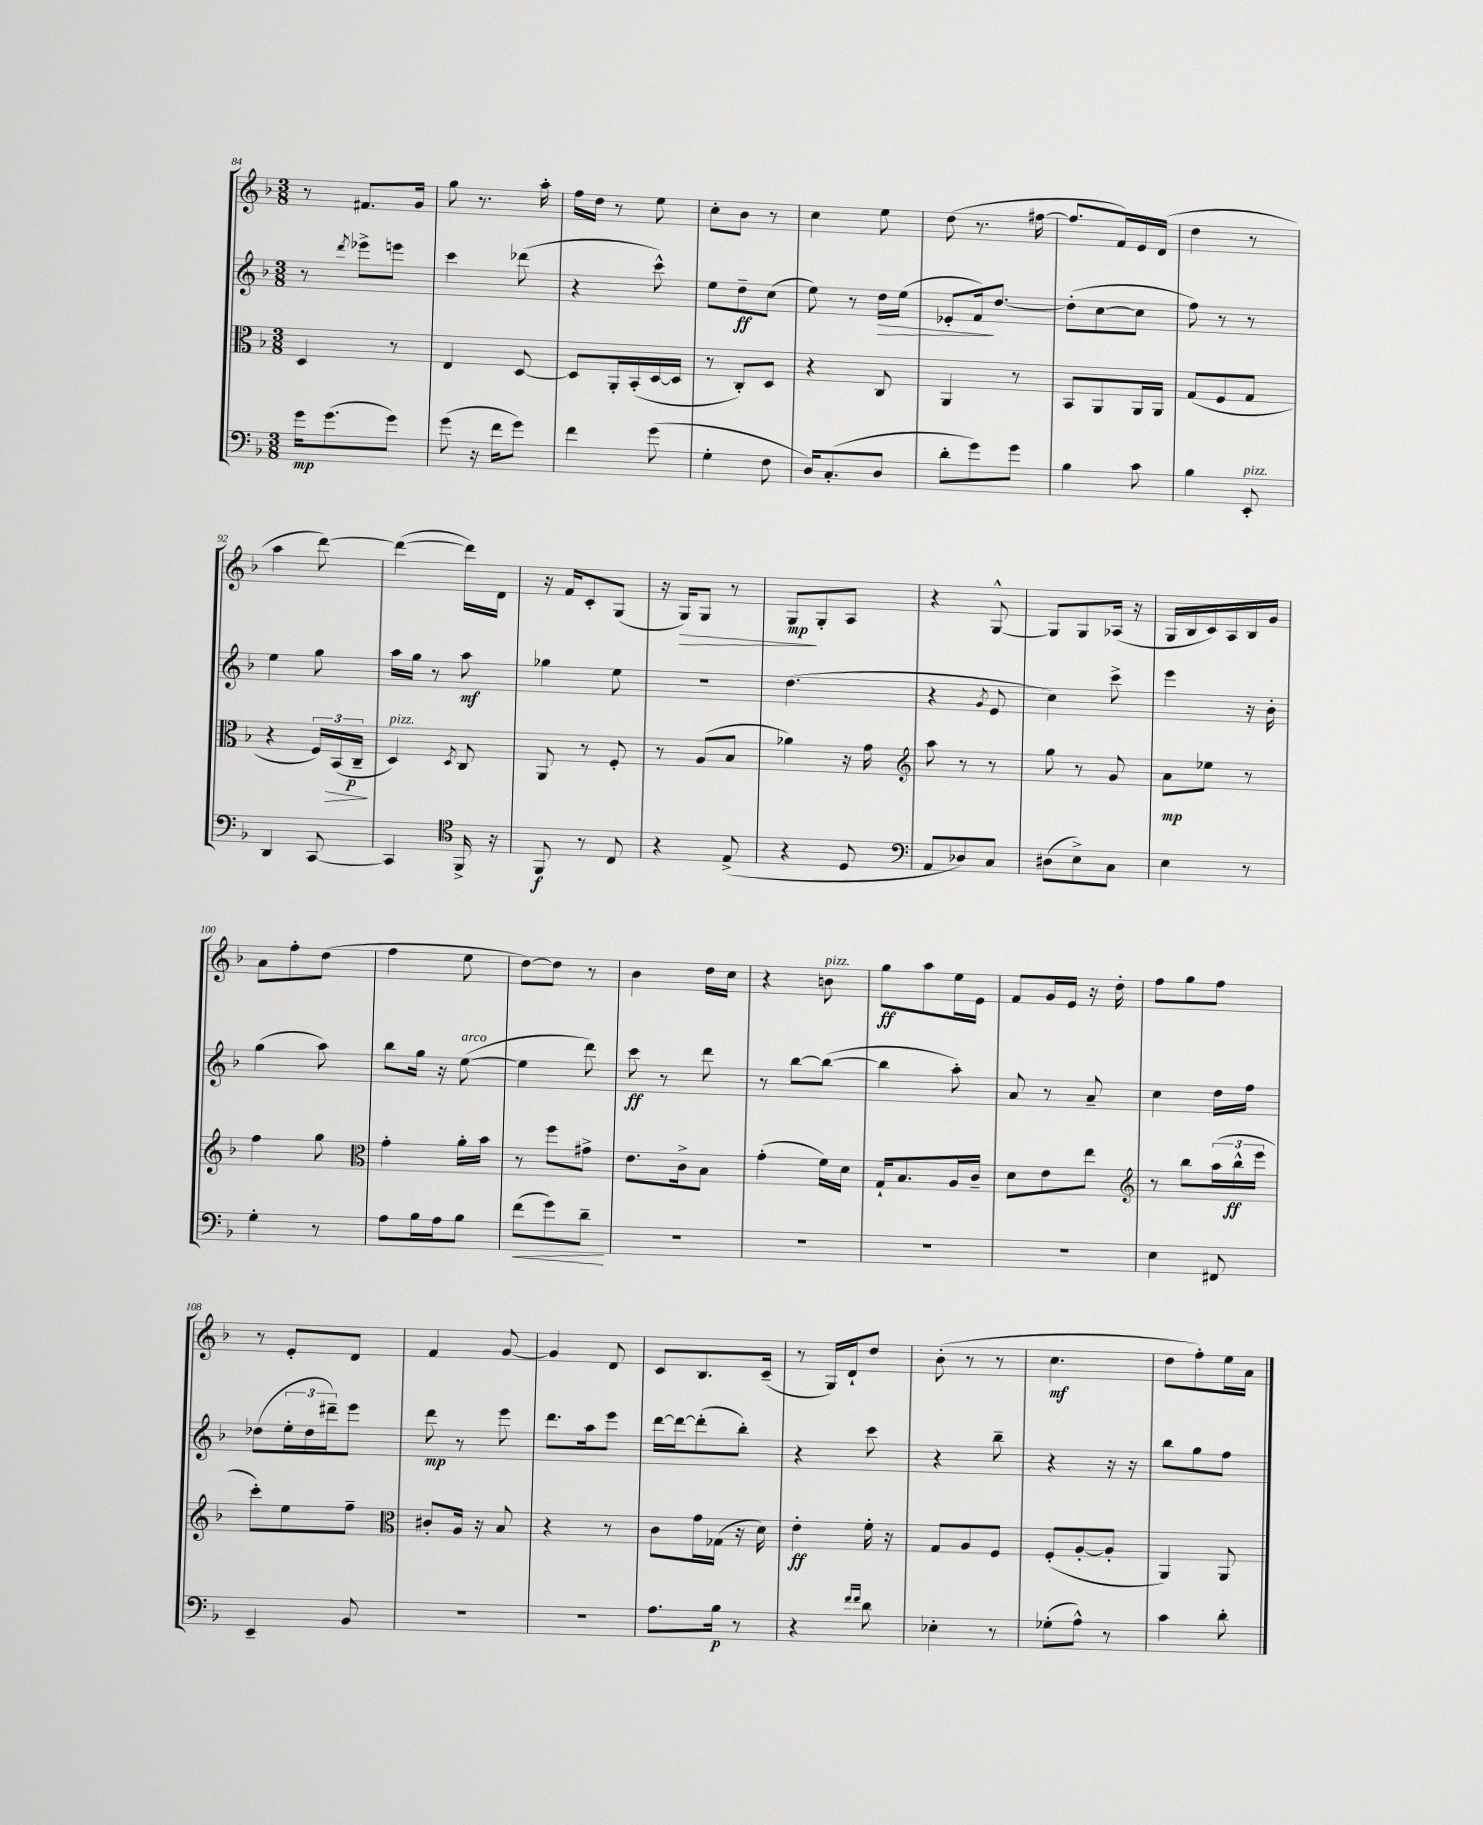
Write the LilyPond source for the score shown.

<<
\new StaffGroup <<
\new Staff = "s0" {
    \clef treble \key f \major \numericTimeSignature \time 3/8
    r8 fis'8. g'16 |
    g''8 r8. a''16-. |
    f''16 d''16 r8 e''8 |
    c''8-. bes'8 r8 |
    c''4 e''8 |
    d''8( r8. fis''16~ |
    fis''8. f'16) e'16 d'16( |
    d''4 r8 |
    a''4 d'''8~) |
    d'''4~( d'''16) d'16 |
    r16 f'16 c'8-. g8( |
    r16 g16\>) g8 r8 |
    g8\mp\! g8-. a8 |
    r4 g8~-^ |
    g8 g8 aes16( r16 |
    g16 bes16 c'16) a16 bes16 g'16 |
    a'8 f''8-. d''8( |
    f''4 e''8 |
    d''8~) d''8 r8 |
    bes'4 d''16 c''16 |
    r4 b'8^\markup { \italic "pizz." } |
    g''8\ff a''8 e''16 e'16 |
    f'8 g'16 e'16 r16 d''16-. |
    f''8 g''8 f''8 |
    r8 e'8-. d'8 |
    f'4 g'8~ |
    g'4 d'8 |
    c'8 bes8. c'16--( |
    r8 g16) d'16-! d''8 |
    bes'8-.( r8 r8 |
    c''4.\mf |
    d''8 f''8-.) e''16 a'16 \bar "|." |
}
\new Staff = "s1" {
    \clef treble \key f \major \numericTimeSignature \time 3/8
    r8 \acciaccatura { d'''8 } ees'''8-> e'''8 |
    c'''4 des'''8( |
    r4 c'''8-^) |
    e''8 d''8--\ff c''8( |
    e''8) r8 d''16\> e''16( |
    ees'8-. f'16\!) d''8.~ |
    d''8-.( c''8~ c''8 |
    f''8) r8 r8 |
    e''4 g''8 |
    a''16 g''16 r8 a''8\mf |
    ges''4 e''8 |
    R4. |
    d''4.( |
    r4 \acciaccatura { g'8 } e'8 |
    c''4) c'''8-> |
    e'''4 r16 bes'16-. |
    g''4( a''8) |
    bes''8 g''16 r16 e''8~^\markup { \italic "arco" }( |
    e''4 d'''8) |
    c'''8\ff r8 d'''8 |
    r8 bes''8~ bes''8~( |
    bes''4 a''8-.) |
    a'8 r8 a'8-- |
    c''4 d''16 f''16 |
    des''8( \tuplet 3/2 { e''16-. des''16 dis'''16--) } e'''8 |
    d'''8\mp r8 e'''8 |
    d'''8. a''16 e'''8 |
    d'''16~ d'''16~ d'''8-.( bes''8-.) |
    r4 c'''8 |
    r4 bes''8-- |
    r4 r16 r16 |
    bes''8 g''8 f''8 \bar "|." |
}
\new Staff = "s2" {
    \clef alto \key f \major \numericTimeSignature \time 3/8
    d4 r8 |
    e4 d8~ |
    d8 a,16-. bes,16-.( d16~ d16 |
    r8 c8-.) d8 |
    r4 c8 |
    a,4 r8 |
    bes,8 a,8 a,16 a,16 |
    g8( f8 g8 |
    r4 \tuplet 3/2 { f16) bes,16\>( c16--\p\! } |
    d4^\markup { \italic "pizz." }) \acciaccatura { d8 } c8 |
    a,8 r8 f8-. |
    r8 a8( bes8 |
    aes'4) r16 g'16 |
    \clef treble a''8 r8 r8 |
    g''8 r8 g'8 |
    a'8\mp ees''8 r8 |
    f''4 g''8 |
    \clef alto g'4-. a'16-. bes'16 |
    r8 f''8 gis'8-> |
    e'8. c'16-> bes8 |
    g'4-.( f'16) d'16 |
    g16-! bes8. a16 c'16-- |
    d'8 e'8 e''8 |
    \clef treble r8 bes''8 \tuplet 3/2 { a''16( bes''16-^\ff e'''16 } |
    c'''8-.) e''8 f''8-- |
    \clef alto cis'8-. a16 r16 bes8 |
    r4 r8 |
    c'8 g'16 ges16( r16 d'16) |
    e'4-.\ff f'16-. r16 |
    g8 a8 f8 |
    f8-.( a8~-. a8-. |
    a,4) a,8 \bar "|." |
}
\new Staff = "s3" {
    \clef bass \key f \major \numericTimeSignature \time 3/8
    g'16\mp g'8.( g'8) |
    g'8( r16 f'16 g'8) |
    f'4 g'8( |
    g4-. f8 |
    d16) c8.-.( d8 |
    d'8-. g'8) g'8 |
    bes4 c'8 |
    bes4 e,8-.^\markup { \italic "pizz." } |
    d,4 c,8~ |
    c,4 \clef tenor f,16-> r16 |
    f,8\f r8 c8 |
    r4 e8->( |
    r4 d8 |
    \clef bass a,8 des8) c8 |
    dis8( e8->) c8 |
    e4 r8 |
    g4-. r8 |
    a8 bes16 a16 bes8 |
    f'8\<( g'8) d'8--\! |
    R4. |
    R4. |
    R4. |
    R4. |
    e4 fis,8 |
    e,4-- bes,8 |
    R4. |
    R4. |
    a8. bes16\p r8 |
    r4 \grace { f'16 f'16 } d'8 |
    ees4-. r8 |
    ges8-.( a8-^) r8 |
    c'4 d'8-. \bar "|." |
}
>>
>>
\layout { \context { \Score currentBarNumber = #84 } }
